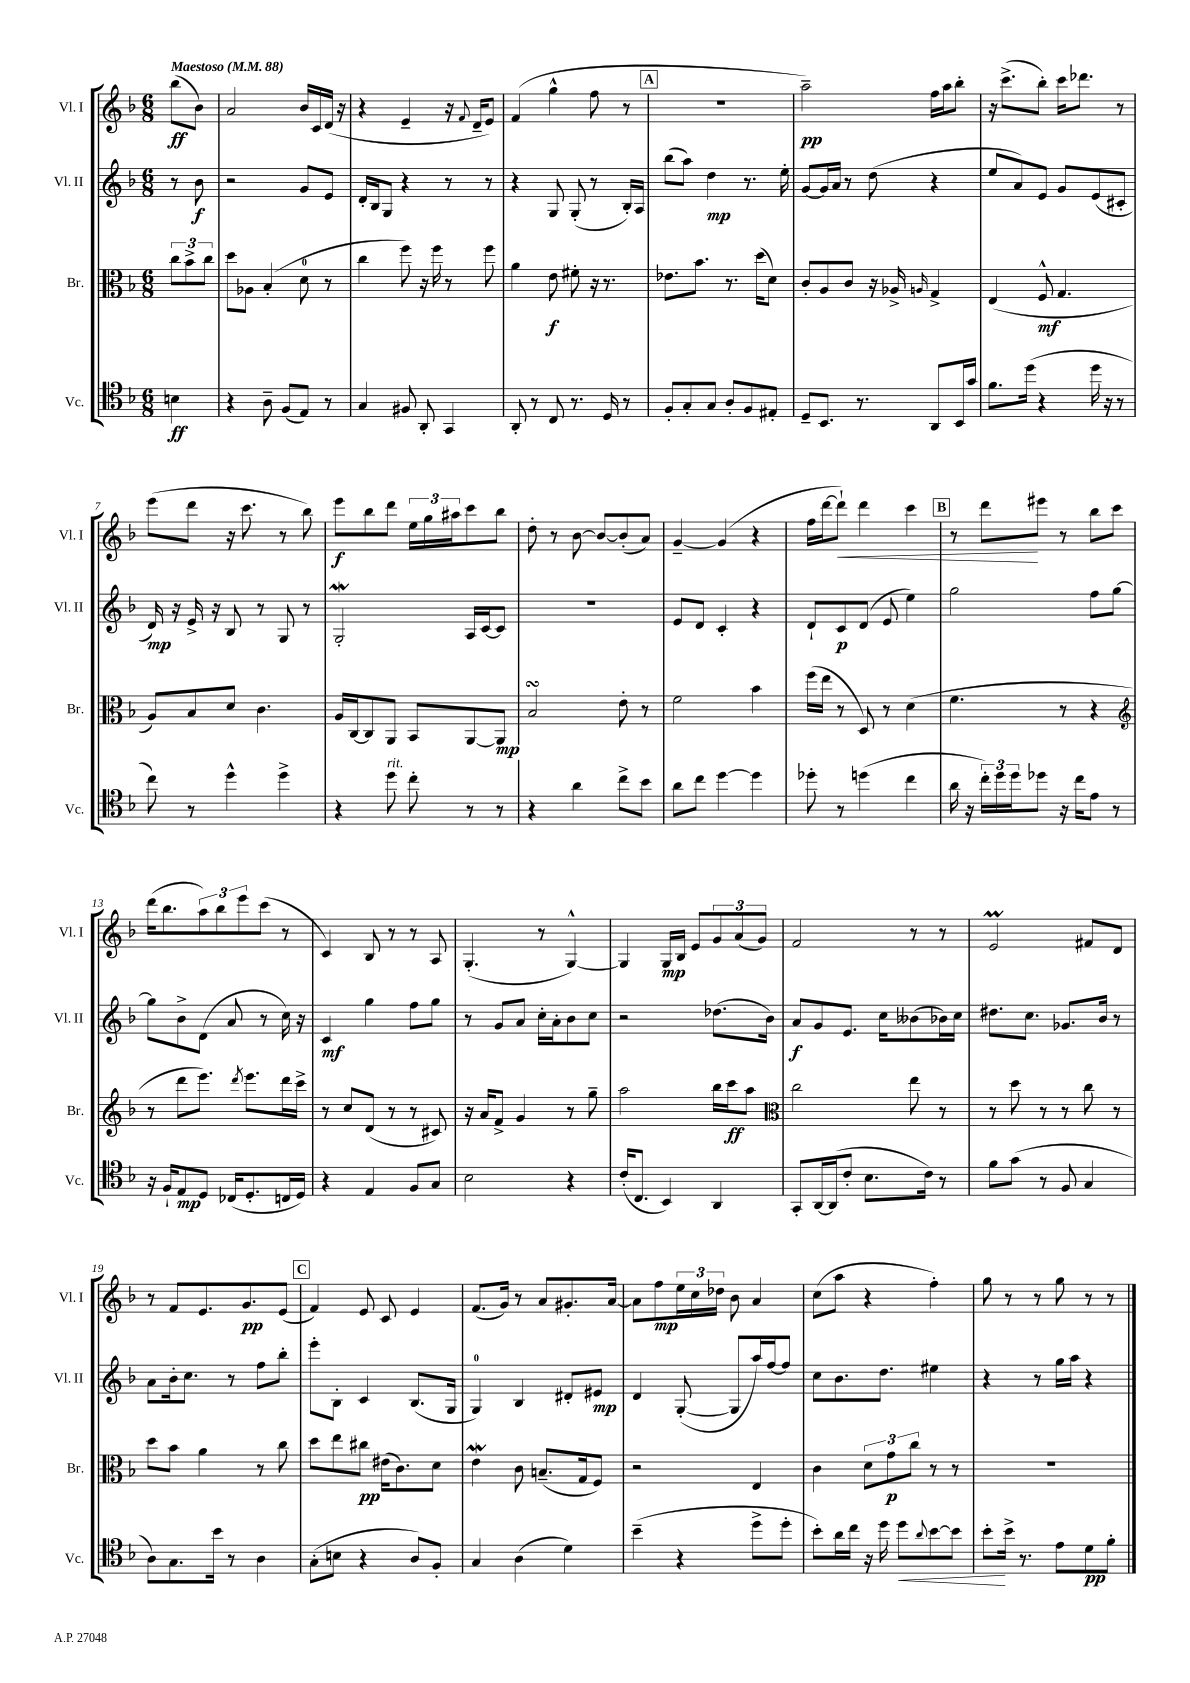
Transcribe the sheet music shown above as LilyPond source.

<<
\new StaffGroup <<
\new Staff = "s0" \with { instrumentName = "Vl. I" shortInstrumentName = "Vl. I" } {
    \clef treble \key f \major \numericTimeSignature \time 6/8 \partial 4 \tempo "Maestoso" 4 = 88
    bes''8\ff( bes'8) |
    a'2 bes'16 c'16 d'16( r16 |
    r4 e'4-- r16 \appoggiatura { f'8 } d'16-- e'8) |
    f'4( g''4-^ f''8 r8 |
    \mark \markup { \box "A" } R2. |
    a''2--\pp) f''16 a''16 bes''8-. |
    r16 c'''8.->( bes''8-.) c'''16 des'''8. r8 |
    e'''8( d'''8 r16 c'''8. r8 bes''8) |
    e'''8\f bes''8 d'''8 \tuplet 3/2 { e''16 g''16 ais''16 } c'''8 bes''8 |
    d''8-. r8 bes'8~ bes'8~ bes'8-.( a'8) |
    g'4~-- g'4( r4 |
    f''16 d'''16~ d'''8-!\<) d'''4 c'''4 |
    \mark \markup { \box "B" } r8 d'''8\! eis'''8 r8 bes''8 c'''8 |
    d'''16( bes''8. \tuplet 3/2 { a''8) bes''8 e'''8 } c'''8( r8 |
    c'4) bes8 r8 r8 a8 |
    g4.-.( r8 g4~-^) |
    g4 g16\mp bes16 e'8 \tuplet 3/2 { g'8 a'8( g'8) } |
    f'2 r8 r8 |
    e'2\prall fis'8 d'8 |
    r8 f'8 e'8. g'8.\pp e'8( |
    \mark \markup { \box "C" } f'4) e'8 c'8 e'4 |
    f'8.( g'16) r8 a'8 gis'8.-. a'16~ |
    a'8 f''8\mp \tuplet 3/2 { e''16 c''16 des''16 } bes'8 a'4 |
    c''8( a''8 r4 f''4-.) |
    g''8 r8 r8 g''8 r8 r8 \bar "|." |
}
\new Staff = "s1" \with { instrumentName = "Vl. II" shortInstrumentName = "Vl. II" } {
    \clef treble \key f \major \numericTimeSignature \time 6/8 \partial 4
    r8 bes'8\f |
    r2 g'8 e'8 |
    d'16-. bes16 g8 r4 r8 r8 |
    r4 g8 g8-.( r8 bes16-.) a16 |
    \mark \markup { \box "A" } bes''8( a''8) d''4\mp r8. e''16-. |
    g'8~ g'16 a'16 r8 d''8( r4 |
    e''8 a'8) e'8 g'8 e'8( cis'8-. |
    d'16\mp) r16 e'16-> r16 bes8 r8 g8 r8 |
    g2-.\mordent a16 c'16~ c'8 |
    R2. |
    e'8 d'8 c'4-. r4 |
    d'8-! c'8\p d'8( e'8 e''4) |
    \mark \markup { \box "B" } g''2 f''8 g''8~ |
    g''8 bes'8-> d'8( a'8 r8 c''16) r16 |
    c'4\mf g''4 f''8 g''8 |
    r8 g'8 a'8 c''16-. a'16-. bes'8 c''8 |
    r2 des''8.( bes'16) |
    a'8\f g'8 e'8. c''16 beses'8( bes'16) c''16 |
    dis''8. c''8. ges'8. bes'16 r8 |
    a'8 bes'16-. c''8. r8 f''8 bes''8-. |
    \mark \markup { \box "C" } e'''8-. bes8-. c'4 bes8.( g16 |
    g4-0) bes4 dis'8-. eis'8\mp |
    d'4 g8~-.( g8 a''16) f''16~ f''8 |
    c''8 bes'8. d''8. eis''4 |
    r4 r8 g''16 a''16 r4 \bar "|." |
}
\new Staff = "s2" \with { instrumentName = "Br." shortInstrumentName = "Br." } {
    \clef alto \key f \major \numericTimeSignature \time 6/8 \partial 4
    \tuplet 3/2 { c''8 bes'8-> c''8 } |
    d''8 aes8 bes4-.( d'8-0 r8 |
    c''4 f''8) r16 f''16 r8 f''8 |
    a'4 e'8\f fis'8-. r16 r8. |
    \mark \markup { \box "A" } ees'8. bes'8. r8. d''16( d'8) |
    c'8-. a8 c'8 r16 aes16-> \grace { a16 } g4-> |
    e4( f8-^\mf g4. |
    a8) bes8 d'8 c'4. |
    a16 c16~ c8 a,8 bes,8 a,8~ a,8\mp |
    bes2\turn e'8-. r8 |
    f'2 bes'4 |
    f''16( e''16 r8 d8) r8 d'4( |
    \mark \markup { \box "B" } f'4. r8 r4 |
    \clef treble r8 d'''8 e'''8.) \acciaccatura { d'''8 } e'''8. d'''16 c'''16-> |
    r8 c''8 d'8( r8 r8 cis'8) |
    r16 a'16 f'8-> g'4 r8 g''8-- |
    a''2 bes''16 c'''16\ff a''8 |
    \clef alto c''2 e''8 r8 |
    r8 d''8 r8 r8 c''8 r8 |
    d''8 bes'8 a'4 r8 c''8 |
    \mark \markup { \box "C" } d''8 e''8 cis''8\pp eis'16( c'8.) d'8 |
    e'4\mordent c'8 b8.--( g16 f8) |
    r2 e4 |
    c'4 \tuplet 3/2 { d'8 g'8\p c''8 } r8 r8 |
    R2. \bar "|." |
}
\new Staff = "s3" \with { instrumentName = "Vc." shortInstrumentName = "Vc." } {
    \clef tenor \key f \major \numericTimeSignature \time 6/8 \partial 4
    b4\ff |
    r4 a8-- f8( e8) r8 |
    g4 fis8 a,8-. g,4 |
    a,8-. r8 c8 r8. d16 r8 |
    \mark \markup { \box "A" } f8-. g8-. g8 a8-. f8 eis8-. |
    d8-- bes,8. r8. a,8 bes,16 g'16 |
    f'8. d''16( r4 d''16 r16 r8 |
    c''8) r8 d''4-^ d''4-> |
    r4 d''8^\markup { \italic "rit." } c''8-. r8 r8 |
    r4 a'4 c''8-> bes'8 |
    a'8 c''8 d''4~ d''4 |
    des''8-. r8 d''4( c''4 |
    \mark \markup { \box "B" } a'16 r16 \tuplet 3/2 { c''16-.) d''16 d''16 } des''8 r16 c''16 e'8 r8 |
    r16 f16-! e8\mp d8 ces16( d8.-. c16 d16) |
    r4 e4 f8 g8 |
    bes2 r4 |
    c'16-.( c8. bes,4) a,4 |
    g,8-. a,16~ a,16( c'8-. bes8. c'16) r8 |
    f'8 g'8( r8 f8 g4 |
    a8) g8. bes'16 r8 a4 |
    \mark \markup { \box "C" } g8-.( b8 r4 a8) f8-. |
    g4 a4( d'4) |
    bes'4--( r4 d''8-> d''8-. |
    bes'8-.) a'16 c''16 r16 d''16 d''8\< \appoggiatura { a'8 } bes'8~ bes'8 |
    bes'8-.\! bes'16-> r8. e'8 d'8\pp f'8-. \bar "|." |
}
>>
>>
